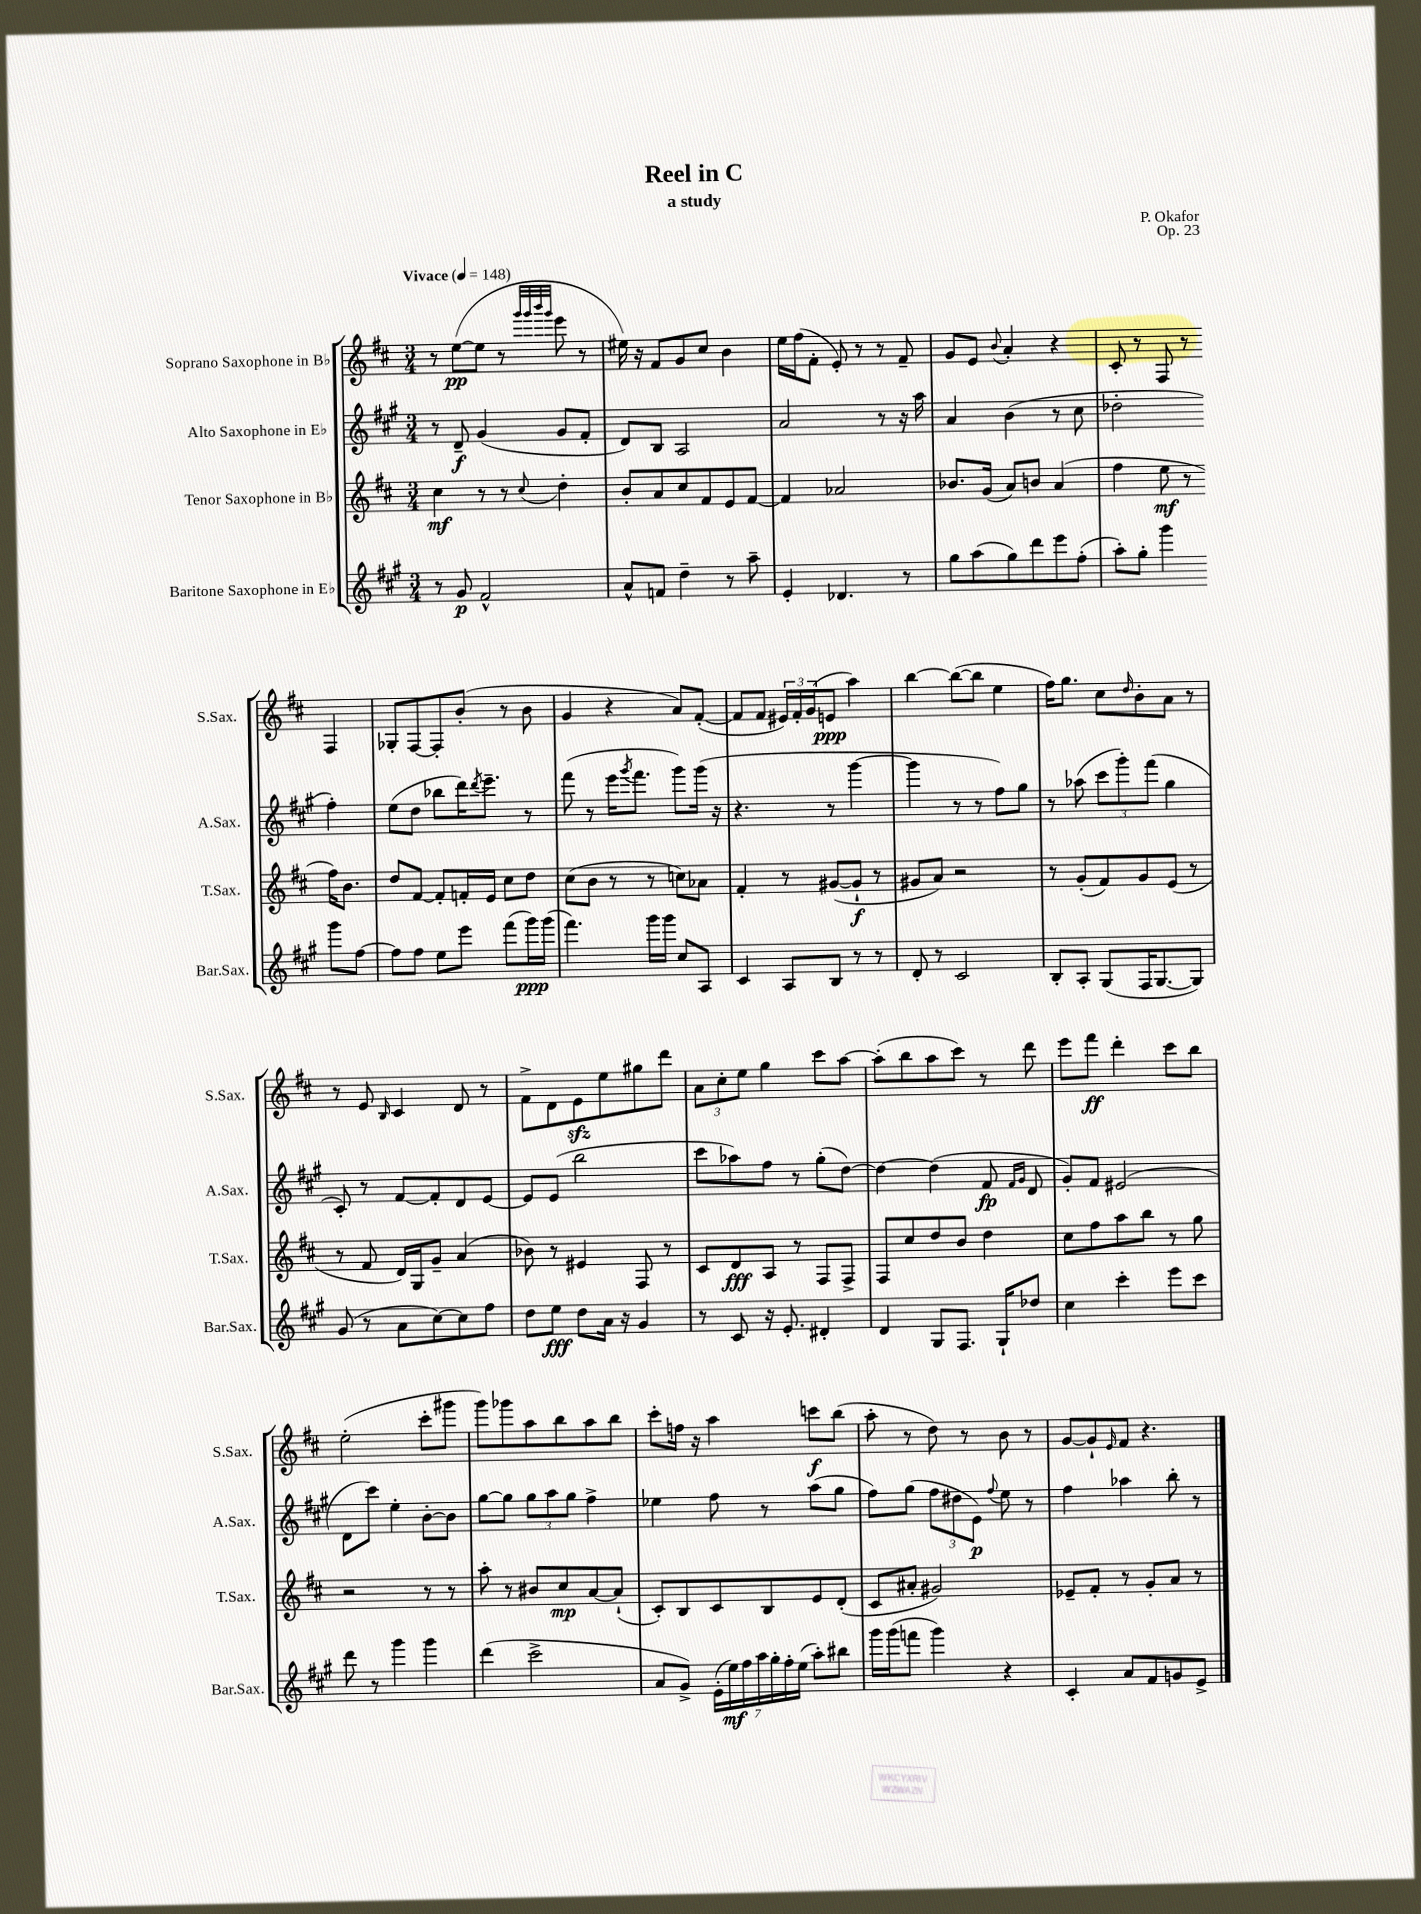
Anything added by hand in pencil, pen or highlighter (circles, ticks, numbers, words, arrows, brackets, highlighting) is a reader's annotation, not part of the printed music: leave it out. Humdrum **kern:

**kern	**dynam	**kern	**dynam	**kern	**dynam	**kern	**dynam
*part4	*part4	*part3	*part3	*part2	*part2	*part1	*part1
*staff4	*staff4	*staff3	*staff3	*staff2	*staff2	*staff1	*staff1
*I"Baritone Saxophone in E♭	*	*I"Tenor Saxophone in B♭	*	*I"Alto Saxophone in E♭	*	*I"Soprano Saxophone in B♭	*
*I'Bar.Sax.	*	*I'T.Sax.	*	*I'A.Sax.	*	*I'S.Sax.	*
*clefG2	*	*clefG2	*	*clefG2	*	*clefG2	*
*k[f#c#g#]	*	*k[f#c#]	*	*k[f#c#g#]	*	*k[f#c#]	*
*M3/4	*	*M3/4	*	*M3/4	*	*M3/4	*
*MM148	*	*MM148	*	*MM148	*	*MM148	*
=1	=1	=1	=1	=1	=1	=1	=1
!	!	!	!	!	!	!LO:TX:a:B:t=Vivace	!
8r	.	4cc#\	mf	8r	.	8r	.
8g#/	p	.	.	8d~/	f	([8ee\L	pp
2f#^^/	.	8r	.	(4g#/	.	8ee\J]	.
.	.	8r	.	.	.	8r	.
.	.	.	.	.	.	32qqggg/LLL	.
.	.	.	.	.	.	32qqggg/	.
.	.	.	.	.	.	32qqbbb/	.
.	.	8qqcc#/	.	.	.	32qqggg/JJJ	.
.	.	4dd'\	.	8g#/L	.	8eee\	.
.	.	.	.	8f#'/J	.	8r	.
=2	=2	=2	=2	=2	=2	=2	=2
8a^^/L	.	8b'/L	.	8d/L)	.	16ee#X\)	.
.	.	.	.	.	.	16r	.
8fn/J	.	8a/	.	8B/J	.	8f#/L	.
4dd~\	.	8cc#/	.	2A/	.	8g/	.
.	.	8f#/	.	.	.	8cc#/J	.
8r	.	8e/	.	.	.	4b\	.
8aa~\	.	[8f#/J	.	.	.	.	.
=3	=3	=3	=3	=3	=3	=3	=3
4e'/	.	4f#/]	.	2a/	.	16ee\LL	.
.	.	.	.	.	.	(16ff#\J	.
.	.	.	.	.	.	8f#'\J	.
4.d-X/	.	2a-X/	.	.	.	8e'/)	.
.	.	.	.	.	.	8r	.
.	.	.	.	8r	.	8r	.
8r	.	.	.	16r	.	8f#~/	.
.	.	.	.	16aa\	.	.	.
=4	=4	=4	=4	=4	=4	=4	=4
8gg#\L	.	8.b-X/L	.	4a/	.	8g/L	.
(8aa\	.	.	.	.	.	8e/J	.
.	.	(16g/Jk	.	.	.	.	.
.	.	.	.	.	.	8qqb/	.
8gg#\)	.	8a/L)	.	(4b\	.	4a'/	.
8ddd\	.	8bn/J	.	.	.	.	.
8eee\	.	(4a/	.	8r	.	4r	.
(8ff#'\J	.	.	.	8cc#\	.	.	.
=5	=5	=5	=5	=5	=5	=5	=5
8aa'\L)	.	4ff#\	.	2dd-X'\	.	8c#'/	.
8gg#'\J	.	.	.	.	.	8r	.
4ggg#\	.	8ee\	mf	.	.	8F#/	.
.	.	8r	.	.	.	8r	.
8ggg#\L	.	16ff#\KL)	.	4ff#'\)	.	4F#/	.
.	.	8.b\J	.	.	.	.	.
[8ff#\J	.	.	.	.	.	.	.
!!LO:LB:g=z
=6	=6	=6	=6	=6	=6	=6	=6
8ff#\L]	.	8dd/L	.	(8ee\L	.	8G-X'/L	.
8ff#\J	.	[8f#/J	.	8dd\J	.	[8F#/	.
8ee\L	.	8f#'/L]	.	8bb-X\L	.	8F#'/]	.
8eee\J	.	16fn'/L	.	16ddd\K)	.	(8b'/J	.
.	.	.	.	8qddd/	.	.	.
.	.	16e/JJ	.	8.eee~\J	.	.	.
(8fff#\L	.	8cc#\L	.	.	.	8r	.
16ggg#\L)	ppp	8dd\J	.	8r	.	8b\	.
(16ggg#\JJ	.	.	.	.	.	.	.
=7	=7	=7	=7	=7	=7	=7	=7
4.fff#\)	.	(8cc#\L	.	(8fff#\	.	4g/	.
.	.	8b\J	.	8r	.	.	.
.	.	8r	.	16eee\KL	.	4r	.
.	.	.	.	8qggg#/	.	.	.
.	.	.	.	8.fff#\J	.	.	.
16ggg#\LL	.	8r	.	.	.	.	.
16ggg#\JJ	.	.	.	.	.	.	.
8cc#/L	.	8ccn\L)	.	8ggg#\L)	.	8a/L)	.
8A/J	.	8a-X\J	.	(16ggg#\Jk	.	([8f#'/J	.
.	.	.	.	16r	.	.	.
=8	=8	=8	=8	=8	=8	=8	=8
4c#/	.	4f#'/	.	4.r	.	8f#/L]	.
.	.	.	.	.	.	8f#/J	.
8A/L	.	8r	.	.	.	24e#X/LL)	.
.	.	.	.	.	.	24f#'/	.
.	.	.	.	.	.	(24g/J	.
8B/J	.	([8g#X/L	.	8r	.	8en/J	ppp
8r	.	8g#`/J]	f	[4ggg#\	.	4aa\)	.
8r	.	8r	.	.	.	.	.
=9	=9	=9	=9	=9	=9	=9	=9
8d'/	.	8g#X/L	.	4ggg#\]	.	[4bb\	.
8r	.	8a/J)	.	.	.	.	.
2c#/	.	2r	.	8r	.	(8bb\L_	.
.	.	.	.	8r	.	8bb\J]	.
.	.	.	.	8ff#\L)	.	4ee\	.
.	.	.	.	8gg#\J	.	.	.
=10	=10	=10	=10	=10	=10	=10	=10
8B'/L	.	8r	.	8r	.	16ff#\KL)	.
.	.	.	.	.	.	8.gg\J	.
8A'/J	.	(8g'/L	.	(8aa-X\	.	.	.
(8G#/L	.	8f#/)	.	12ccc#\L	.	8cc#\L	.
.	.	.	.	12ggg#'\)	.	.	.
.	.	.	.	.	.	16qqdd/	.
16F#/K	.	8g/	.	.	.	8b'\	.
.	.	.	.	(12fff#\J	.	.	.
[8.G#/	.	.	.	.	.	.	.
.	.	(8e/J	.	4gg#\	.	8a\J	.
8G#/J])	.	8r	.	.	.	8r	.
!!LO:LB:g=z
=11	=11	=11	=11	=11	=11	=11	=11
(8g#/	.	8r	.	8c#'/)	.	8r	.
8r	.	8f#/	.	8r	.	8e/	.
.	.	.	.	.	.	16qqB/	.
8a\L	.	16d/LL)	.	[8f#/L	.	4c#/	.
.	.	16G/J	.	.	.	.	.
[8cc#\)	.	8g~/J	.	8f#'/]	.	.	.
8cc#\]	.	(4a/	.	8d/	.	8d/	.
8ff#\J	.	.	.	[8e/J	.	8r	.
=12	=12	=12	=12	=12	=12	=12	=12
8dd\L	.	8b-X\)	.	8e/L]	.	8f#^\L	.
8ee\J	fff	8r	.	(8e/J	.	8d\	.
8dd\L	.	4e#X/	.	2bb\	.	8ezz\	.
16a\Jk	.	.	.	.	.	8ee\	.
16r	.	.	.	.	.	.	.
4g#/	.	8F#/	.	.	.	8gg#X\	.
.	.	8r	.	.	.	8ddd\J	.
=13	=13	=13	=13	=13	=13	=13	=13
8r	.	8c#/L	.	8ccc#\L	.	12a\L	.
.	.	.	.	.	.	12cc#'\	.
8c#/	.	8d/	fff	8aa-X\)	.	.	.
.	.	.	.	.	.	12ee\J	.
16r	.	8A/J	.	8ff#\J	.	4gg\	.
8.e'/	.	.	.	.	.	.	.
.	.	8r	.	8r	.	.	.
4d#X'/	.	8F#/L	.	(8gg#'\L	.	8ccc#\L	.
.	.	8F#^/J	.	[8dd\J)	.	[8aa\J	.
=14	=14	=14	=14	=14	=14	=14	=14
4d/	.	8F#/L	.	4dd\_	.	(8aa'\L]	.
.	.	8cc#/	.	.	.	8bb\	.
8G#/L	.	8dd/	.	(4dd\]	.	8aa\	.
8.F#/J	.	8b/J	.	.	.	8ccc#\J)	.
.	.	4dd\	.	8f#/	fp	8r	.
16G#`/KL	.	.	.	.	.	.	.
.	.	.	.	16qqf#/LL	.	.	.
.	.	.	.	16qqg#/JJ	.	.	.
8dd-X/J	.	.	.	8d/	.	8ddd\	.
=15	=15	=15	=15	=15	=15	=15	=15
4cc#\	.	8cc#\L	.	8g#'/L)	.	8eee\L	.
.	.	8ff#\	.	8f#/J	.	8fff#\J	ff
4ccc#'\	.	8aa\	.	(2e#X/	.	4ddd'\	.
.	.	8bb\J	.	.	.	.	.
8eee\L	.	8r	.	.	.	8ccc#\L	.
8ccc#\J	.	8gg\	.	.	.	8bb\J	.
!!LO:LB:g=z
=16	=16	=16	=16	=16	=16	=16	=16
8ddd\	.	2r	.	8d\L	.	(2ee'\	.
8r	.	.	.	8ccc#\J)	.	.	.
4ggg#\	.	.	.	4ee'\	.	.	.
4ggg#\	.	8r	.	[8b'\L	.	8ccc#'\L	.
.	.	8r	.	8b\J]	.	8ggg#X\J	.
=17	=17	=17	=17	=17	=17	=17	=17
(4ddd\	.	8aa'\	.	[8gg#\L	.	8ggg\L)	.
.	.	8r	.	8gg#\J]	.	8ggg-X\	.
2ccc#^\	.	8b#X/L	.	12gg#\L	.	8aa\	.
.	.	.	.	12aa\	.	.	.
.	.	8cc#/	mp	.	.	8bb\	.
.	.	.	.	12gg#\J	.	.	.
.	.	[8a/	.	4ff#^\	.	8aa\	.
.	.	(8a`/J]	.	.	.	8bb\J	.
=18	=18	=18	=18	=18	=18	=18	=18
8a/L	.	8c#'/L)	.	4ee-X\	.	8ccc#'\L	.
8g#^/J)	.	8B/	.	.	.	16ffn\Jk	.
.	.	.	.	.	.	16r	.
(28e'\LL	.	8c#/	.	8ff#\	.	4aa\	.
28ee\)	mf	.	.	.	.	.	.
28ff#\	.	.	.	.	.	.	.
28aa\	.	.	.	.	.	.	.
.	.	8B/	.	8r	.	.	.
28gg#'\	.	.	.	.	.	.	.
28ff#'\	.	.	.	.	.	.	.
(28ee\JJ	.	.	.	.	.	.	.
8aa'\L)	.	8e/	.	(8aa\L	.	8cccn\L	f
8bb#X\J	.	(8d'/J	.	8gg#\J	.	(8bb\J	.
=19	=19	=19	=19	=19	=19	=19	=19
16ggg#\LL	.	8c#/L	.	8ff#\L)	.	8aa'\	.
(16ggg#\J	.	.	.	.	.	.	.
8fffn\J	.	8a#X'/J	.	(8gg#\J	.	8r	.
4ggg#\)	.	2g#X/)	.	12ff#\L	.	8dd\)	.
.	.	.	.	12dd#X\	.	.	.
.	.	.	.	.	.	8r	.
.	.	.	.	12e\J)	p	.	.
.	.	.	.	8qqff#/	.	.	.
4r	.	.	.	8ee\	.	8b\	.
.	.	.	.	8r	.	8r	.
=20	=20	=20	=20	=20	=20	=20	=20
4c#'/	.	8e-X~/L	.	4ff#\	.	[8g/L	.
.	.	8f#'/J	.	.	.	8g`/]	.
.	.	.	.	.	.	16qqe/	.
8a/L	.	8r	.	4aa-X\	.	8f#/J	.
8f#/	.	8g'/L	.	.	.	4.r	.
8gn/	.	8a/J	.	8bb'\	.	.	.
8e^/J	.	8r	.	8r	.	.	.
==	==	==	==	==	==	==	==
*-	*-	*-	*-	*-	*-	*-	*-
